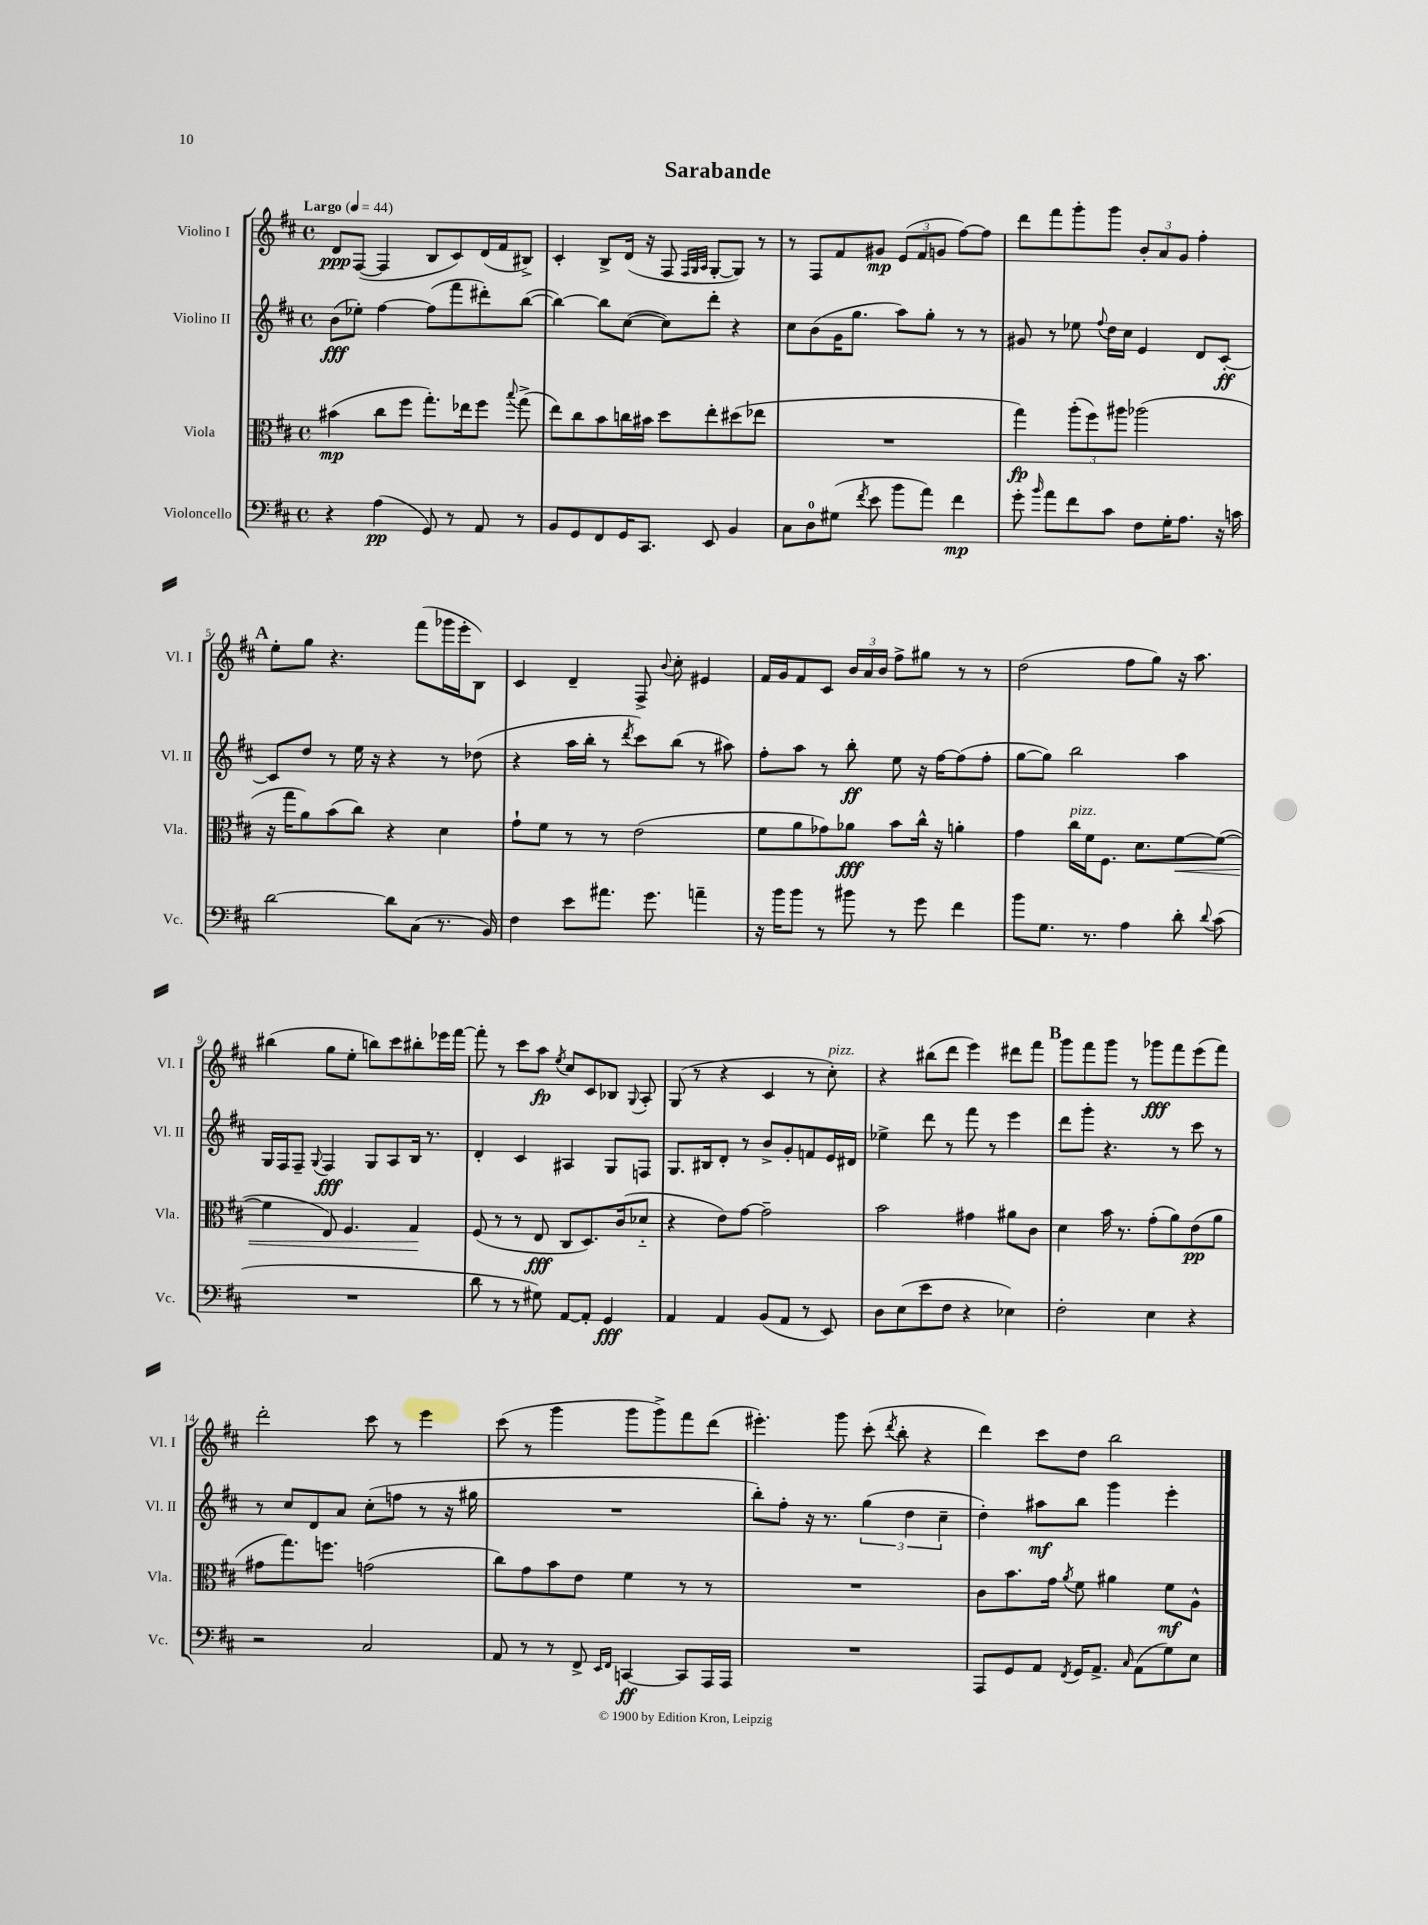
\header { title = "Sarabande" }
<<
\new StaffGroup <<
\new Staff = "s0" \with { instrumentName = "Violino I" shortInstrumentName = "Vl. I" } {
    \clef treble \key d \major \defaultTimeSignature \time 4/4 \tempo "Largo" 4 = 44
    \autoBeamOff d'8[\ppp fis8]~( fis4 b8[ cis'8) d'16( fis'16 bis8]->) |
    cis'4-. b8[-> d'16]( r16 fis8 \grace { fis32[ g32 a32] } g8[~-. g8]) r8 |
    r8 fis8[ fis'8 gis'8]\mp \tuplet 3/2 { e'8[( fis'8 g'8] } fis''8[~) fis''8] |
    d'''8[ fis'''8 g'''8-. g'''8] \tuplet 3/2 { b'8[-. a'8 g'8] } fis''4-. |
    \mark \markup { \bold "A" } e''8[-. g''8] r4. fis'''8[( ges'''16 e'''16-. b8]) |
    cis'4 d'4-- fis8-> \appoggiatura { b'8 } cis''8-. eis'4 |
    fis'16[ g'16 fis'8 cis'8] \tuplet 3/2 { b'16[ a'16 b'16] } fis''8[-> gis''8] r8 r8 |
    d''2( fis''8[ g''8]) r16 a''8. |
    bis''4( g''8[ e''8]-. b''8[) cis'''8 bis''8-. ees'''16 fis'''16]~ |
    fis'''8-. r8 cis'''8[ a''8]\fp \acciaccatura { e''8 } cis''8[ cis'8 bes8] \appoggiatura { g8 } a8-. |
    g8( r8 r4 cis'4 r8 cis''8-.^\markup { \italic "pizz." }) |
    r4 bis''8[( d'''8] e'''4) dis'''8[ fis'''8] |
    \mark \markup { \bold "B" } g'''8[ fis'''8 g'''8] r8 ges'''8[\fff fis'''8 e'''8( fis'''8]) |
    d'''2-. cis'''8 r8 e'''4 |
    cis'''8( r8 g'''4 g'''8[ g'''8->) fis'''8 d'''8]( |
    eis'''4.-.) g'''8 cis'''8-.( \acciaccatura { d'''8 } b''8-. r4 |
    d'''4) cis'''8[ d''8] b''2 \bar "|." |
}
\new Staff = "s1" \with { instrumentName = "Violino II" shortInstrumentName = "Vl. II" } {
    \clef treble \key d \major \defaultTimeSignature \time 4/4
    \autoBeamOff b'8[\fff( ees''8]-.) fis''4~ fis''8[( fis'''8 dis'''8-.) b''8]~( |
    b''4~) b''8[ cis''8]~( cis''8[) d'''8]-. r4 |
    cis''8[ b'8( g'16 g''8.] a''8[) g''8]-. r8 r8 |
    gis'8 r8 ees''8 \appoggiatura { fis''8 } d''16[ cis''16] e'4 d'8[ cis'8]~-.\ff |
    \mark \markup { \bold "A" } cis'8[ d''8] r8 e''16 r16 r4 r8 des''8( |
    r4 a''16[ b''16]-. r8 \acciaccatura { d'''8 } cis'''8[) b''8]( r8 ais''8) |
    fis''8[-. a''8] r8 b''8-.\ff e''8 r16 fis''16[~ fis''8( fis''8]-. |
    g''8[~ g''8]) b''2 a''4 |
    g16[ fis16 fis8]-- \appoggiatura { g8 } fis4\fff g8[ a8 b16] r8. |
    d'4-. cis'4 ais4 g8[ f8] |
    g8.[ bis16 d'8]-. r8 b'8[-> g'8-. f'8 e'16 dis'16] |
    ees''4-> d'''8 r8 fis'''8 r8 e'''4 |
    \mark \markup { \bold "B" } d'''8[ g'''8]-. r4. r8 cis'''8 r8 |
    r8 cis''8[ d'8 a'8] cis''8[-.( f''8] r8 r16 gis''16 |
    R1 |
    b''8[-.) fis''8]-. r16 r8. \tuplet 3/2 { g''4( d''4 cis''4-- } |
    d''4-.) ais''8[\mf b''8] g'''4 e'''4-. \bar "|." |
}
\new Staff = "s2" \with { instrumentName = "Viola" shortInstrumentName = "Vla." } {
    \clef alto \key d \major \defaultTimeSignature \time 4/4
    \autoBeamOff bis'4\mp( cis''8[ fis''8] g''8.[-.) ees''16 fis''8] \appoggiatura { b''8 } g''8->( |
    e''8[) cis''8 b'8 c''16 bis'16] d''8[ e''8-. dis''8( ees''8] |
    R1 |
    g''4\fp) \tuplet 3/2 { a''8[-.( fis''8) ais''8] } aes''2( |
    \mark \markup { \bold "A" } r16 g''16[ a'8) b'8( cis''8]) r4 d'4 |
    g'8[-! fis'8] r8 r8 e'2( |
    fis'8[ a'8 ges'8) aes'8]\fff b'8[ cis''16]-^ r16 a'4-. |
    g'4 cis''16[^\markup { \italic "pizz." } fis'16 fis8.] d'8.[ fis'8~\< fis'8]~( |
    fis'4 e8) fis4. g4\! |
    fis8( r8 r8 e8\fff cis8[ d8.) cis'16( des'8]-_ |
    r4 e'8[) g'8]~ g'2-- |
    b'2 gis'4 ais'8[ cis'8] |
    \mark \markup { \bold "B" } d'4 b'16 r8. g'8[-.( a'8) e'8\pp( a'8] |
    gis'8[ g''8.) f''8.] g'2( |
    cis''8[) g'8 b'8 e'8] fis'4 r8 r8 |
    R1 |
    cis'8[ b'8. g'16] \acciaccatura { a'8 } fis'8 ais'4 fis'8[\mf a8]-^ \bar "|." |
}
\new Staff = "s3" \with { instrumentName = "Violoncello" shortInstrumentName = "Vc." } {
    \clef bass \key d \major \defaultTimeSignature \time 4/4
    \autoBeamOff r4 a4\pp( g,8) r8 a,8 r8 |
    b,8[ g,8 fis,8 g,16 cis,8.] e,8 b,4 |
    cis8[ d8-0 gis8]( \acciaccatura { fis'8 } e'8 b'8[ a'8]) fis'4\mp |
    g'8-. \grace { b'16 } a'8[ fis'8 cis'8] fis8[ g16-. a8.] r16 c'16 |
    \mark \markup { \bold "A" } d'2~ d'8[ cis8]( r8. b,16) |
    fis4 e'8[ ais'8.] g'8. a'4-- |
    r16 b'16[ b'8] r8 bis'8 r8 g'8 fis'4 |
    b'8[ g8.] r8. a4 d'8-. \appoggiatura { d'8 } cis'8( |
    R1 |
    d'8 r8 r8 gis8) a,8[~ a,8]-. g,4\fff |
    a,4 a,4 b,8[( a,8] r8 e,8) |
    d8[ e8( e'8 fis8] r4 ees4) |
    \mark \markup { \bold "B" } fis2-. e4 r4 |
    r2 cis2 |
    a,8 r8 r8 fis,8-> \grace { e,16[ fis,16] } c,4~\ff c,8[ a,,16 a,,16] |
    R1 |
    a,,8[ g,8 a,8] \acciaccatura { fis,8 } g,16[ a,8.]-> \grace { cis16 } a,8[( g8) e8] \bar "|." |
}
>>
>>
